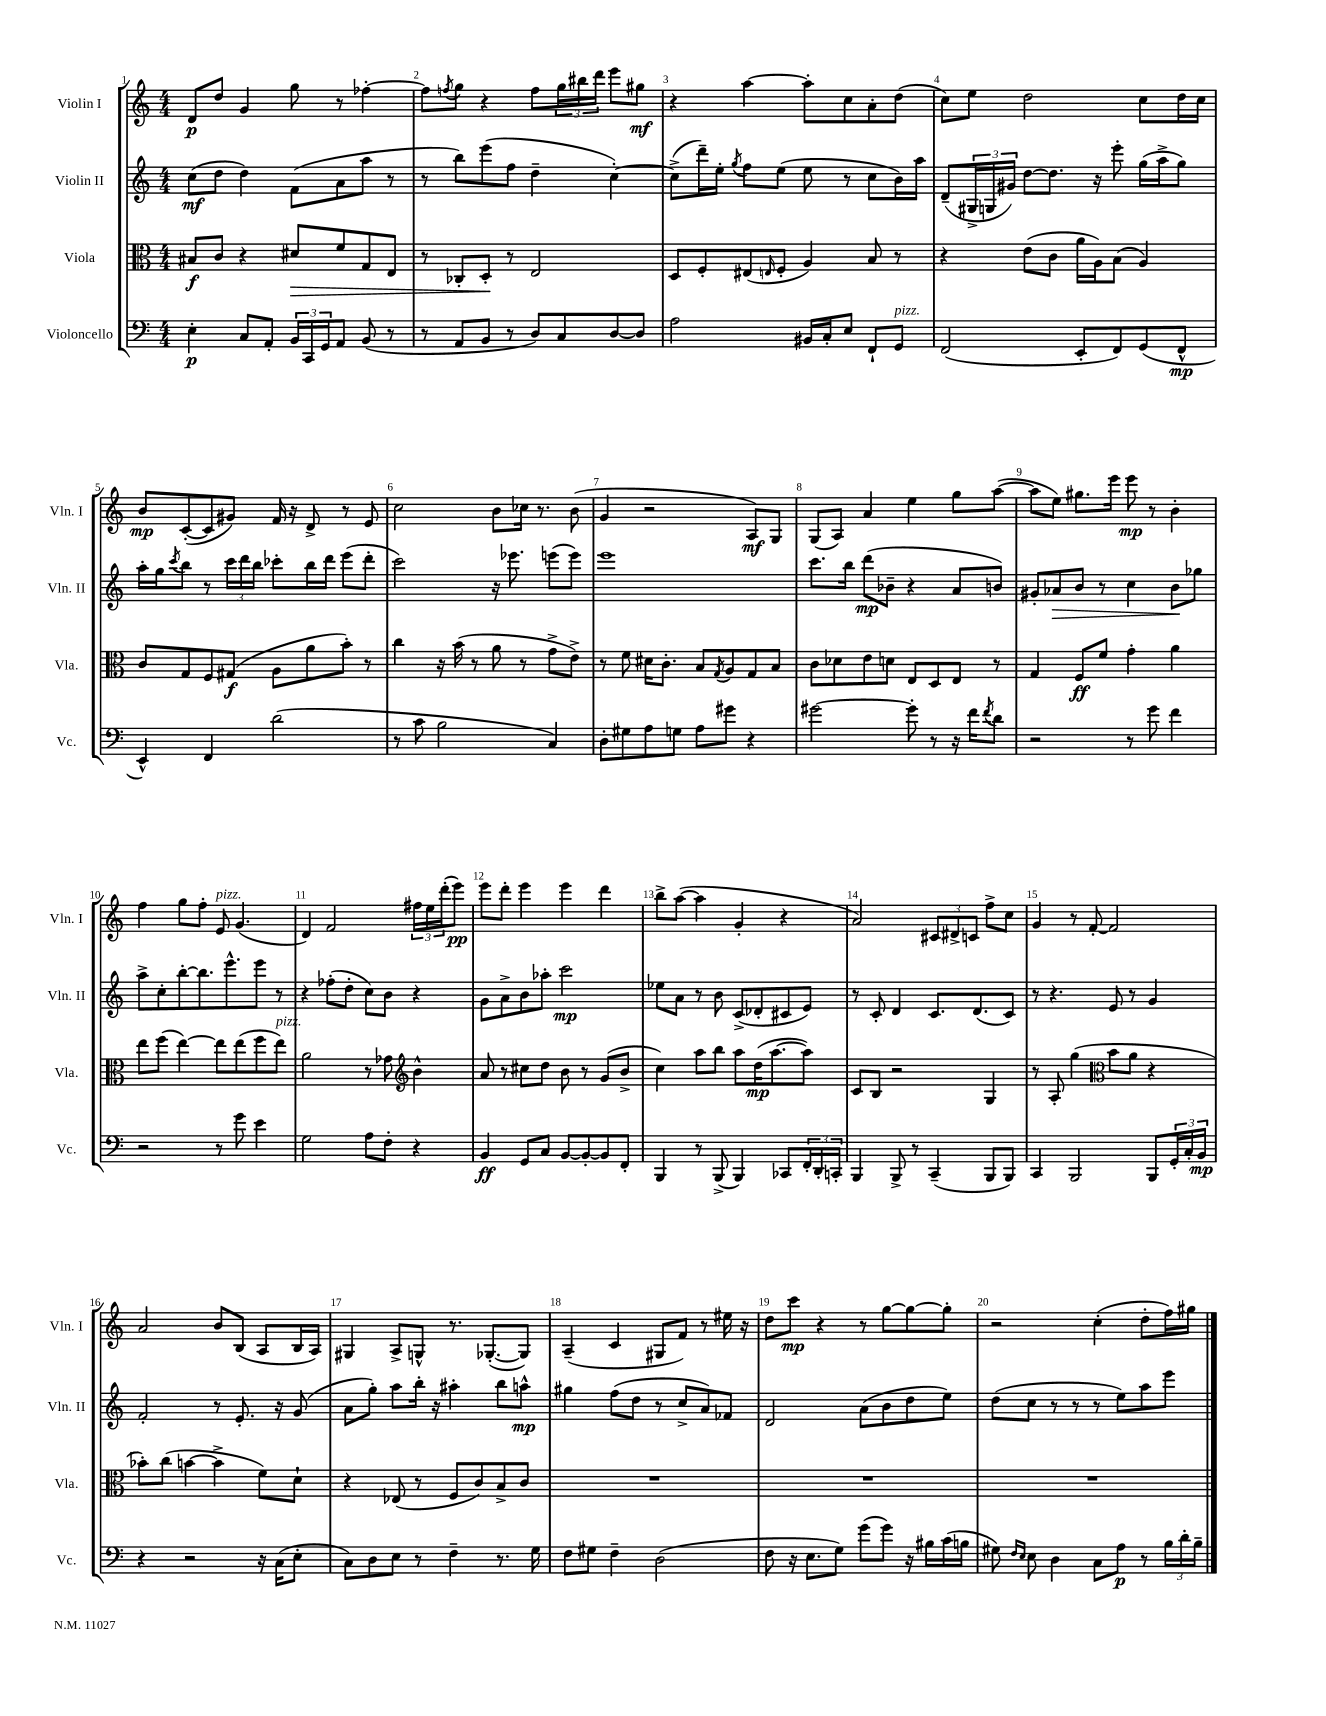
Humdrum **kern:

**kern	**dynam	**kern	**dynam	**kern	**dynam	**kern	**dynam
*part4	*part4	*part3	*part3	*part2	*part2	*part1	*part1
*staff4	*staff4	*staff3	*staff3	*staff2	*staff2	*staff1	*staff1
*I"Violoncello	*	*I"Viola	*	*I"Violin II	*	*I"Violin I	*
*I'Vc.	*	*I'Vla.	*	*I'Vln. II	*	*I'Vln. I	*
*clefF4	*	*clefC3	*	*clefG2	*	*clefG2	*
*k[]	*	*k[]	*	*k[]	*	*k[]	*
*M4/4	*	*M4/4	*	*M4/4	*	*M4/4	*
=1	=1	=1	=1	=1	=1	=1	=1
4E'\	p	8B#X/L	f	(8cc\L	mf	8d/L	p
.	.	8c/J	.	8dd\J	.	8dd/J	.
8C/L	.	4r	.	4dd\)	.	4g/	.
8AA'/J	.	.	.	.	.	.	.
!	!	!	!LO:HP:b	!	!	!	!
24BB/LL	.	8d#X/L	>	(8f\L	.	8gg\	.
24CC/	.	.	.	.	.	.	.
24GG/J	.	.	.	.	.	.	.
8AA/J	.	8f/	.	8a\	.	8r	.
(8BB/	.	8G/	.	8aa\J	.	[4ff-X'\	.
8r	.	8E/J	.	8r	.	.	.
=2	=2	=2	=2	=2	=2	=2	=2
8r	.	8r	.	8r	.	8ff-\L]	.
.	.	.	.	.	.	8qffn/	.
8AA/L	.	8C-X'/L	.	8bb\L)	.	8gg\J	.
8BB/J	.	8D'/J	.	(8eee\	.	4r	.
8r	.	8r	]	8ff\J	.	.	.
8D/L)	.	2E/	.	4dd~\	.	8ff\L	.
8C/	.	.	.	.	.	24gg\L	.
.	.	.	.	.	.	24bb#X\	.
.	.	.	.	.	.	24ddd\JJ	.
[8D/	.	.	.	[4cc'\)	.	8eee\L	.
8D/J]	.	.	.	.	.	8gg#X\J	mf
=3	=3	=3	=3	=3	=3	=3	=3
2A\	.	8D/L	.	(8cc^\L]	.	4r	.
.	.	8F'/	.	16ddd~\L)	.	.	.
.	.	.	.	16ee'\JJ	.	.	.
.	.	.	.	8qgg/	.	.	.
.	.	(8E#X/	.	8ff\L	.	[4aa\	.
.	.	16qqEn/	.	.	.	.	.
.	.	8F'/J	.	(8ee\J	.	.	.
16BB#X/LL	.	4A/)	.	8ee\	.	8aa'\L]	.
16C'/J	.	.	.	.	.	.	.
8E/J	.	.	.	8r	.	8cc\	.
8FF`/L	.	8B/	.	8cc\L	.	8a'\	.
!LO:TX:a:i:t=pizz.	!	!	!	!	!	!	!
8GG/J	.	8r	.	16b\L)	.	(8dd\J	.
.	.	.	.	16aa\JJ	.	.	.
=4	=4	=4	=4	=4	=4	=4	=4
(2FF/	.	4r	.	(8d~/L	.	8cc\L)	.
.	.	.	.	24G#X^/L	.	8ee\J	.
.	.	.	.	24Gn/	.	.	.
.	.	.	.	24g#X/JJ)	.	.	.
.	.	(8e\L	.	[8dd\L	.	2dd\	.
.	.	8c\J	.	8.dd\J]	.	.	.
8EE'/L	.	16a\LL	.	.	.	.	.
.	.	16A\J)	.	16r	.	.	.
8FF/)	.	(8B\J	.	8eee'\	.	.	.
(8GG/	.	4A/)	.	(16gg\LL	.	8cc\L	.
.	.	.	.	16aa^\J	.	.	.
8FF^^/J	mp	.	.	8gg\J)	.	16dd\L	.
.	.	.	.	.	.	16cc\JJ	.
!!LO:LB:g=z
=5	=5	=5	=5	=5	=5	=5	=5
4EE^^/)	.	8c/L	.	16aa'\LL	.	8b/L	mp
.	.	.	.	16gg\J	.	.	.
.	.	.	.	8qccc/	.	.	.
.	.	8G/	.	8bb\J	.	([8c'/	.
4FF/	.	8F/	.	8r	.	8c/]	.
.	.	(8G#X/J	f	24ccc\LL	.	8g#X/J)	.
.	.	.	.	24ddd\	.	.	.
.	.	.	.	24bb\JJ	.	.	.
(2d\	.	8A\L	.	8ccc-X'\L	.	16f/	.
.	.	.	.	.	.	16r	.
.	.	8a\	.	16bb\L	.	8d^/	.
.	.	.	.	16ddd\JJ	.	.	.
.	.	8b'\J)	.	(8eee\L	.	8r	.
.	.	8r	.	8ddd'\J	.	8e/	.
=6	=6	=6	=6	=6	=6	=6	=6
8r	.	4cc\	.	2ccc\)	.	2cc\	.
8c\	.	.	.	.	.	.	.
2B\	.	16r	.	.	.	.	.
.	.	(16b\	.	.	.	.	.
.	.	8r	.	.	.	.	.
.	.	8a\	.	16r	.	8b\L	.
.	.	.	.	8.eee-X\	.	.	.
.	.	8r	.	.	.	16cc-X\Jk	.
.	.	.	.	.	.	8.r	.
4C/)	.	8g^\L	.	(8eeen\L	.	.	.
.	.	8e^\J)	.	8eee\J)	.	(8b\	.
=7	=7	=7	=7	=7	=7	=7	=7
8D'\L	.	8r	.	1eee	.	4g/	.
8G#X\	.	8f\	.	.	.	.	.
8A\	.	16d#X\KL	.	.	.	2r	.
.	.	8.c'\J	.	.	.	.	.
8Gn\J	.	.	.	.	.	.	.
8A\L	.	8B/L	.	.	.	.	.
.	.	8qG/	.	.	.	.	.
8g#X\J	.	8A/	.	.	.	.	.
4r	.	8G/	.	.	.	8A/L)	mf
.	.	8B/J	.	.	.	8G/J	.
=8	=8	=8	=8	=8	=8	=8	=8
[2g#X\	.	8c\L	.	8.ccc\L	.	(8G/L	.
.	.	8d-X\	.	.	.	8A/J)	.
.	.	.	.	16bb\Jk	.	.	.
.	.	8e\	.	(8ddd\L	mp	4a/	.
.	.	8dn\J	.	8b-X~\J	.	.	.
8g#'\]	.	8E/L	.	4r	.	4ee\	.
8r	.	8D/	.	.	.	.	.
16r	.	8E/J	.	8a/L	.	8gg\L	.
16f\KL	.	.	.	.	.	.	.
8qf/	.	.	.	.	.	.	.
8d\J	.	8r	.	8bn/J)	.	([8aa\J	.
=9	=9	=9	=9	=9	=9	=9	=9
2r	.	4G/	.	8g#X'/L	.	8aa\L]	.
!	!	!	!	!	!LO:HP:b	!	!
.	.	.	.	8a-X/	>	8ee\J)	.
.	.	8F/L	ff	8b/J	.	8.gg#X\L	.
.	.	8f/J	.	8r	.	.	.
.	.	.	.	.	.	16eee\Jk	.
8r	.	4g'\	.	4cc\	.	8eee\	mp
8g\	.	.	.	.	.	8r	.
4f\	.	4a\	.	8b\L	.	4b'\	.
.	.	.	.	8gg-X\J	]	.	.
!!LO:LB:g=z
=10	=10	=10	=10	=10	=10	=10	=10
2r	.	8ee\L	.	8aa^\L	.	4ff\	.
.	.	(8ff\J	.	8cc'\	.	.	.
.	.	[4ee\)	.	[8bb'\	.	8gg\L	.
.	.	.	.	8.bb\]	.	8ff'\J	.
!	!	!	!	!	!	!LO:TX:a:i:t=pizz.	!
8r	.	8ee\L]	.	.	.	8e/	.
.	.	.	.	8.eee^^\	.	.	.
8g\	.	(8ee\	.	.	.	(4.g/	.
4e\	.	8ff\	.	8eee\J	.	.	.
!	!	!LO:TX:a:i:t=pizz.	!	!	!	!	!
.	.	8ee\J)	.	8r	.	.	.
=11	=11	=11	=11	=11	=11	=11	=11
2G\	.	2a\	.	4r	.	4d/)	.
.	.	.	.	(8ff-X'\L	.	2f/	.
.	.	.	.	8dd'\J	.	.	.
8A\L	.	8r	.	8cc\L)	.	.	.
8F'\J	.	8g-X\	.	8b\J	.	.	.
*	*	*clefG2	*	*	*	*	*
4r	.	4b^^\	.	4r	.	24ff#X\LL	.
.	.	.	.	.	.	24ee\	.
.	.	.	.	.	.	(24ddd'\J	.
.	.	.	.	.	.	8eee\J)	pp
=12	=12	=12	=12	=12	=12	=12	=12
4BB/	ff	8a/	.	8g\L	.	8eee\L	.
.	.	8r	.	8a^\	.	8ddd'\J	.
8GG/L	.	8cc#X\L	.	8b\	.	4eee\	.
8C/J	.	8dd\J	.	8aa-X'\J	.	.	.
[8BB/L	.	8b\	.	2ccc\	mp	4eee\	.
8BB'/_	.	8r	.	.	.	.	.
8BB/]	.	(8g/L	.	.	.	4ddd\	.
8FF'/J	.	8b^/J	.	.	.	.	.
=13	=13	=13	=13	=13	=13	=13	=13
4BBB/	.	4cc\)	.	8ee-X\L	.	8bb^\L	.
.	.	.	.	8a\J	.	([8aa\J	.
8r	.	8aa\L	.	8r	.	4aa\]	.
(8BBB^/	.	8bb\J	.	8b\	.	.	.
4BBB/)	.	8aa\L	.	(8c^/L	.	4g'/	.
.	.	(16dd\K	mp	8d-X'/	.	.	.
.	.	[8.aa\	.	.	.	.	.
8CC-X/L	.	.	.	8c#X/	.	4r	.
24FF'/L	.	8aa\J])	.	8e/J)	.	.	.
24DD'/	.	.	.	.	.	.	.
24CCn'/JJ	.	.	.	.	.	.	.
=14	=14	=14	=14	=14	=14	=14	=14
4BBB/	.	8c/L	.	8r	.	2a/)	.
.	.	8B/J	.	8c'/	.	.	.
8BBB^/	.	2r	.	4d/	.	.	.
8r	.	.	.	.	.	.	.
(4CC~/	.	.	.	8.c/L	.	12c#X/L	.
.	.	.	.	.	.	12d#X^/	.
.	.	.	.	.	.	12cn/J	.
.	.	.	.	(8.d/	.	.	.
8BBB/L	.	4G/	.	.	.	8ff^\L	.
8BBB/J)	.	.	.	8c/J)	.	8cc\J	.
=15	=15	=15	=15	=15	=15	=15	=15
4CC/	.	8r	.	8r	.	4g/	.
.	.	8A'/	.	4.r	.	.	.
2BBB/	.	(4gg\	.	.	.	8r	.
.	.	.	.	.	.	[8f'/	.
*	*	*clefC3	*	*	*	*	*
.	.	8b\L	.	8e/	.	2f/]	.
.	.	8a\J	.	8r	.	.	.
8BBB/L	.	4r	.	4g/	.	.	.
24GG'/L	.	.	.	.	.	.	.
24C'/	.	.	.	.	.	.	.
24BB/JJ	mp	.	.	.	.	.	.
!!LO:LB:g=z
=16	=16	=16	=16	=16	=16	=16	=16
4r	.	8b-X'\L)	.	2f'/	.	2a/	.
.	.	(8cc\J	.	.	.	.	.
2r	.	[4bn\	.	.	.	.	.
.	.	4b^\]	.	8r	.	8b/L	.
.	.	.	.	8.e'/	.	(8B/J	.
16r	.	8f\L)	.	.	.	8A/L	.
(16C\KL	.	.	.	16r	.	.	.
8E'\J	.	8d`\J	.	(8g/	.	16B/L	.
.	.	.	.	.	.	16A/JJ)	.
=17	=17	=17	=17	=17	=17	=17	=17
8C\L)	.	4r	.	8a\L	.	4G#X/	.
8D\	.	.	.	8gg'\J)	.	.	.
8E\J	.	(8E-X/	.	8aa\L	.	8A^/L	.
8r	.	8r	.	16bb'\Jk	.	8Gn^^/J	.
.	.	.	.	16r	.	.	.
4F~\	.	8F/L	.	4aa#X'\	.	8.r	.
.	.	8c/)	.	.	.	.	.
.	.	.	.	.	.	([8.G-X'/L	.
8.r	.	8B^/	.	8bb\L	.	.	.
.	.	8c/J	.	8aan^^\J	mp	8G-/J])	.
16G\	.	.	.	.	.	.	.
=18	=18	=18	=18	=18	=18	=18	=18
8F\L	.	1r	.	4gg#X\	.	(4A~/	.
8G#X\J	.	.	.	.	.	.	.
4F~\	.	.	.	(8ff\L	.	4c/	.
.	.	.	.	8dd\J	.	.	.
(2D\	.	.	.	8r	.	8G#X/L	.
.	.	.	.	8cc^/L	.	8f/J)	.
.	.	.	.	8a/)	.	8r	.
.	.	.	.	8f-X/J	.	16ee#X\	.
.	.	.	.	.	.	16r	.
=19	=19	=19	=19	=19	=19	=19	=19
8F\	.	1r	.	2d/	.	8dd\L	.
16r	.	.	.	.	.	8ccc\J	mp
8.E\L	.	.	.	.	.	.	.
.	.	.	.	.	.	4r	.
8G\J)	.	.	.	.	.	.	.
(8g\L	.	.	.	(8a\L	.	8r	.
8g\J)	.	.	.	8b\	.	[8gg\L	.
16r	.	.	.	8dd\	.	8gg\_	.
16B#X\LL	.	.	.	.	.	.	.
(16c\	.	.	.	8ee\J)	.	8gg'\J]	.
16Bn\JJ	.	.	.	.	.	.	.
=20	=20	=20	=20	=20	=20	=20	=20
8G#X\)	.	1r	.	(8dd\L	.	2r	.
16qqF/LL	.	.	.	.	.	.	.
16qqE/JJ	.	.	.	.	.	.	.
8E\	.	.	.	8cc\J	.	.	.
4D\	.	.	.	8r	.	.	.
.	.	.	.	8r	.	.	.
8C\L	.	.	.	8r	.	(4cc'\	.
8A\J	p	.	.	8ee\L)	.	.	.
8r	.	.	.	8aa\	.	8dd'\L	.
24B\LL	.	.	.	8eee\J	.	16ff\L)	.
24d'\	.	.	.	.	.	.	.
.	.	.	.	.	.	16gg#X\JJ	.
24B~\JJ	.	.	.	.	.	.	.
==	==	==	==	==	==	==	==
*-	*-	*-	*-	*-	*-	*-	*-
